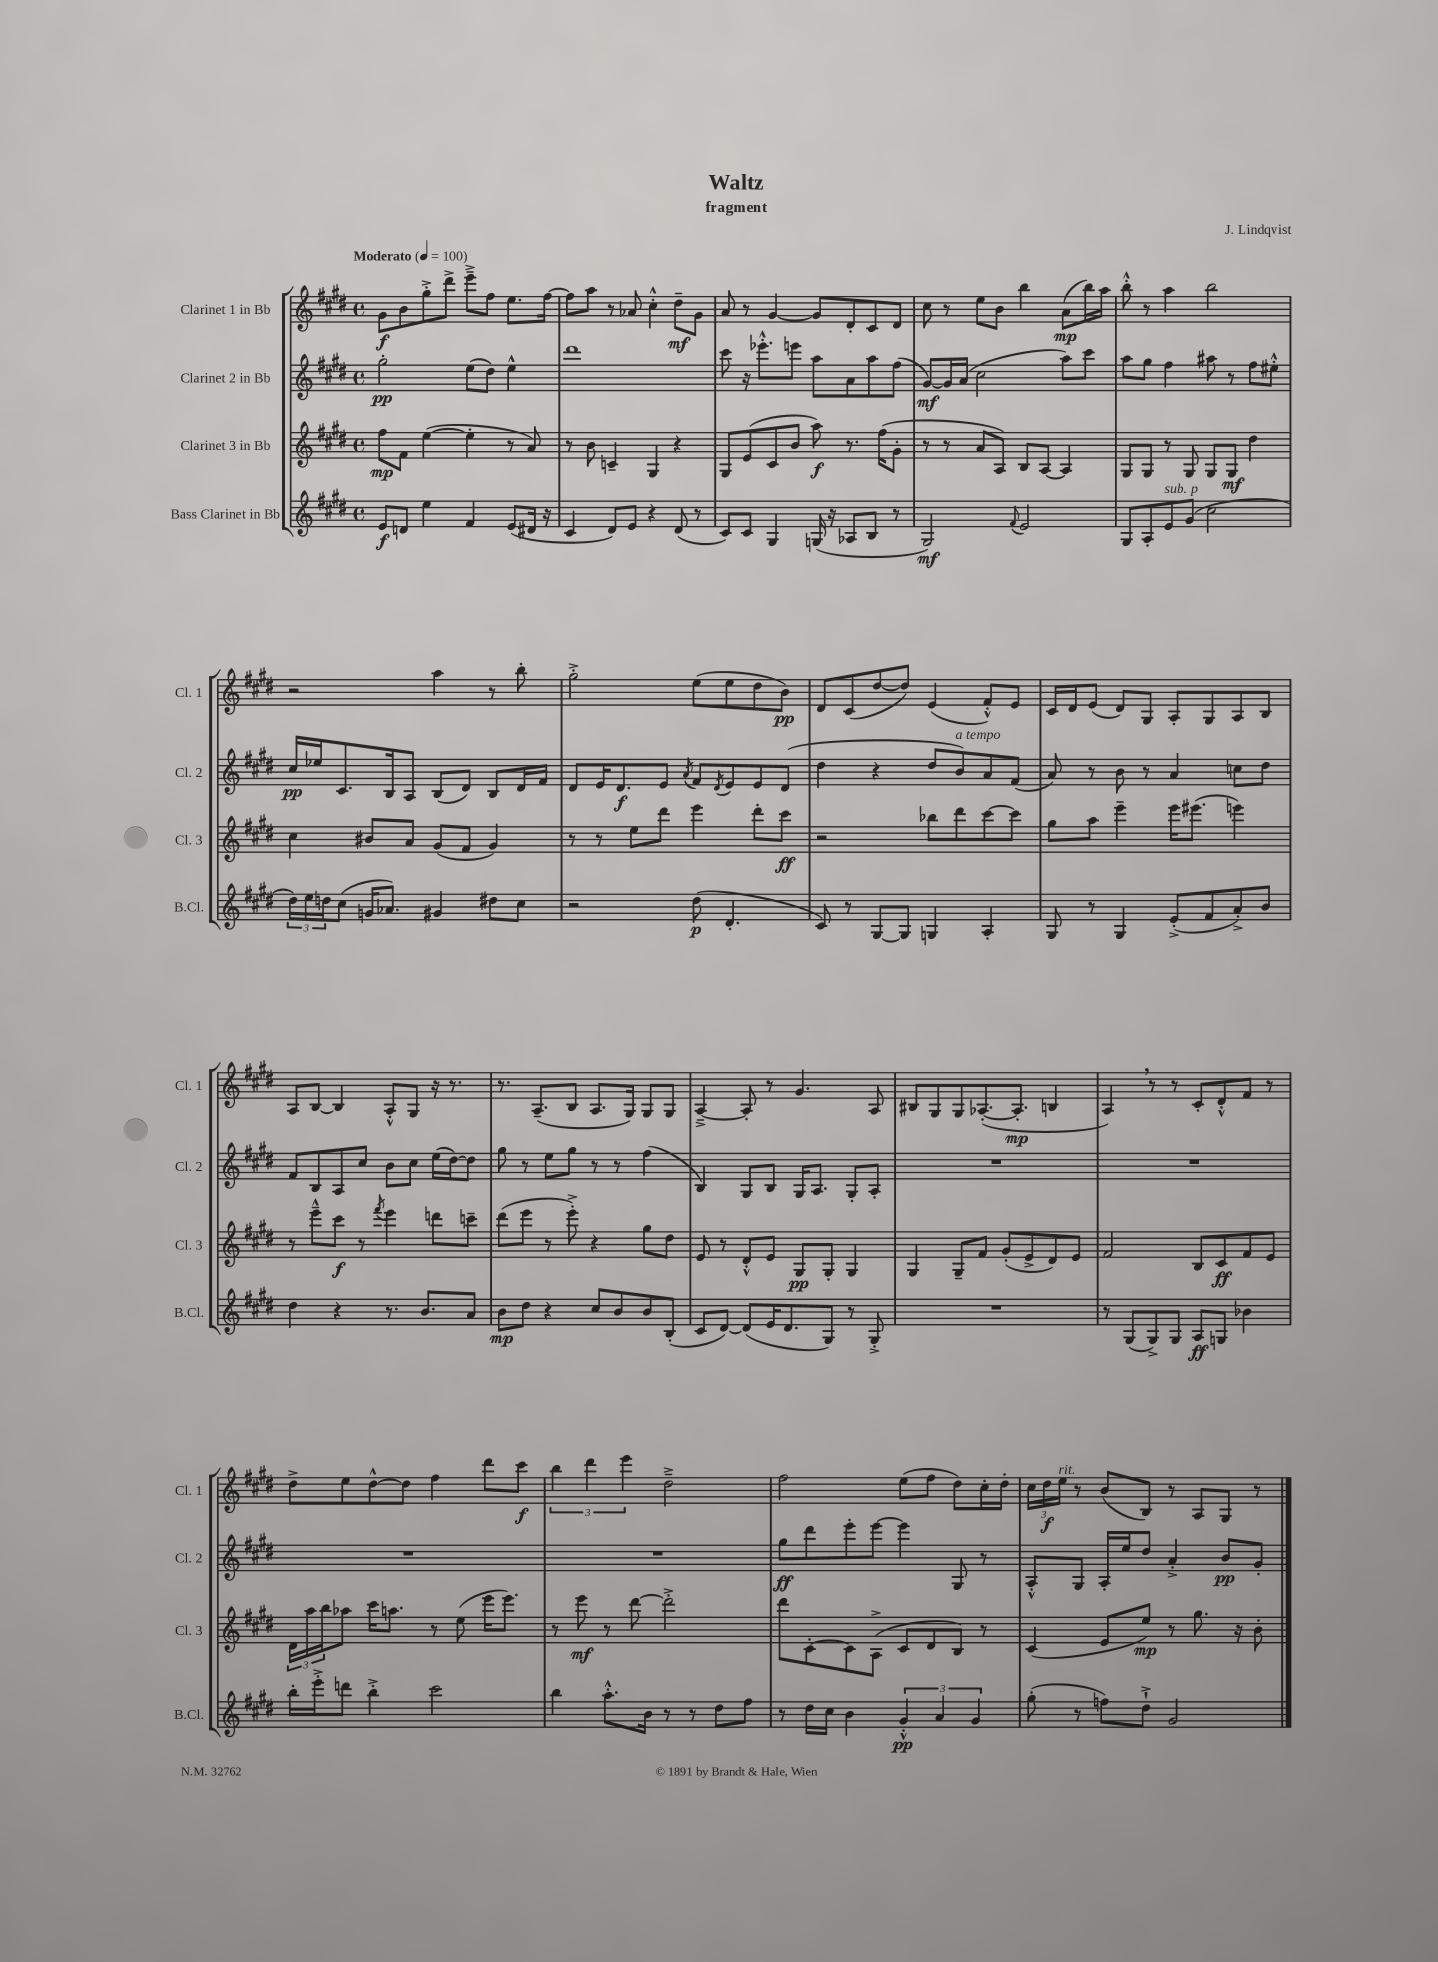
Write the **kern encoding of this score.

**kern	**dynam	**kern	**dynam	**kern	**dynam	**kern	**dynam
*part4	*part4	*part3	*part3	*part2	*part2	*part1	*part1
*staff4	*staff4	*staff3	*staff3	*staff2	*staff2	*staff1	*staff1
*I"Bass Clarinet in Bb	*	*I"Clarinet 3 in Bb	*	*I"Clarinet 2 in Bb	*	*I"Clarinet 1 in Bb	*
*I'B.Cl.	*	*I'Cl. 3	*	*I'Cl. 2	*	*I'Cl. 1	*
*clefG2	*	*clefG2	*	*clefG2	*	*clefG2	*
*k[f#c#g#d#]	*	*k[f#c#g#d#]	*	*k[f#c#g#d#]	*	*k[f#c#g#d#]	*
*M4/4	*	*M4/4	*	*M4/4	*	*M4/4	*
*met(c)	*	*met(c)	*	*met(c)	*	*met(c)	*
*MM100	*	*MM100	*	*MM100	*	*MM100	*
=1	=1	=1	=1	=1	=1	=1	=1
!	!	!	!	!	!	!LO:TX:a:B:t=Moderato	!
8e/L	f	8ff#\L	mp	2gg#'\	pp	8g#\L	f
8dn/J	.	8f#\J	.	.	.	8b\	.
4ee\	.	([4ee\	.	.	.	8gg#'^\	.
.	.	.	.	.	.	8ddd#^\J	.
4f#/	.	4ee'\]	.	(8ee\L	.	8eee~^\L	.
.	.	.	.	8dd#\J)	.	8ff#\J	.
(8e/L	.	8r	.	4ee^^\	.	8.ee\L	.
16d#X/Jk	.	8a/)	.	.	.	.	.
16r	.	.	.	.	.	[16ff#\Jk	.
=2	=2	=2	=2	=2	=2	=2	=2
4c#/	.	8r	.	1ddd#	.	8ff#\L]	.
.	.	8b\	.	.	.	8aa\J	.
8d#/L)	.	4cn~/	.	.	.	8r	.
8e/J	.	.	.	.	.	8a-X/	.
4r	.	4G#/	.	.	.	4cc#'^^\	.
(8d#/	.	4r	.	.	.	8dd#~\L	mf
8r	.	.	.	.	.	8g#\J	.
=3	=3	=3	=3	=3	=3	=3	=3
8c#/L)	.	8G#/L	.	8ccc#\	.	8a/	.
8c#/J	.	(8e/	.	16r	.	8r	.
.	.	.	.	8.eee-X'^^\L	.	.	.
4G#/	.	8c#/	.	.	.	[4g#/	.
.	.	8b/J	.	8eeen\J	.	.	.
(16Gn/	.	8aa\)	f	8aa\L	.	8g#/L]	.
16r	.	.	.	.	.	.	.
8A-X/L	.	8.r	.	8a\	.	8d#'/	.
8B/J	.	.	.	8aa\	.	8c#/	.
.	.	(16ff#\KL	.	.	.	.	.
8r	.	8g#'\J	.	(8ff#\J	.	8d#/J	.
=4	=4	=4	=4	=4	=4	=4	=4
2G#/)	mf	8r	.	[8g#/L)	mf	8cc#\	.
.	.	8r	.	16g#/L]	.	8r	.
.	.	.	.	(16a/JJ	.	.	.
.	.	8a/L	.	2cc#\	.	8ee\L	.
.	.	8A/J)	.	.	.	8b\J	.
8qqf#/	.	.	.	.	.	.	.
2e/	.	8B/L	.	.	.	4bb\	.
.	.	[8A/J	.	.	.	.	.
.	.	4A/]	.	8aa\L)	.	(8a\L	mp
.	.	.	.	8ccc#\J	.	16bb\L)	.
.	.	.	.	.	.	16aa\JJ	.
=5	=5	=5	=5	=5	=5	=5	=5
8G#/L	.	8G#/L	.	8aa\L	.	8bb'^^\	.
8A'/	.	8G#/J	.	8gg#\J	.	8r	.
!LO:TX:a:i:t=sub. p	!	!	!	!	!	!	!
8e/	.	8r	.	4ff#\	.	4aa\	.
(8g#/J	.	8G#/	.	.	.	.	.
2cc#\	.	8G#/L	.	8aa#X\	.	2bb\	.
.	.	8G#/J	mf	8r	.	.	.
.	.	4dd#\	.	8ff#\L	.	.	.
.	.	.	.	8ee#X'^^\J	.	.	.
!!LO:LB:g=z
=6	=6	=6	=6	=6	=6	=6	=6
24dd#\LL)	.	4cc#\	.	16cc#/LL	pp	2r	.
24ee\	.	.	.	.	.	.	.
.	.	.	.	16ee-X/J	.	.	.
24ddn\J	.	.	.	.	.	.	.
(8cc#\J	.	.	.	8.c#/	.	.	.
16gn/KL	.	8b#X/L	.	.	.	.	.
8.a-X/J)	.	.	.	16B/k	.	.	.
.	.	8a/J	.	8A/J	.	.	.
4g#X/	.	(8g#/L	.	(8B/L	.	4aa\	.
.	.	8f#/J	.	8d#/J)	.	.	.
8dd#X\L	.	4g#/)	.	8B/L	.	8r	.
8cc#\J	.	.	.	16d#/L	.	8bb'\	.
.	.	.	.	16f#/JJ	.	.	.
=7	=7	=7	=7	=7	=7	=7	=7
2r	.	8r	.	8d#/L	.	2gg#'^\	.
.	.	8r	.	16e/K	.	.	.
.	.	.	.	8.d#/	f	.	.
.	.	8ee\L	.	.	.	.	.
.	.	8ddd#\J	.	8e/J	.	.	.
.	.	.	.	8qa/	.	.	.
(8dd#\	p	4eee\	.	8f#/L	.	(8ee\L	.
.	.	.	.	8qd#/	.	.	.
4.d#'/	.	.	.	8e/	.	8ee\	.
.	.	8ddd#'\L	.	8e/	.	8dd#\	.
.	.	8ccc#\J	ff	(8d#/J	.	8b\J)	pp
=8	=8	=8	=8	=8	=8	=8	=8
8c#/)	.	2r	.	4dd#\	.	8d#/L	.
8r	.	.	.	.	.	(8c#/	.
[8G#/L	.	.	.	4r	.	[8dd#/	.
8G#/J]	.	.	.	.	.	8dd#/J])	.
4Gn/	.	8bb-X\L	.	8dd#/L	.	(4e/	.
!	!	!	!	!LO:TX:a:i:t=a tempo	!	!	!
.	.	8ddd#\	.	8b/)	.	.	.
4A'/	.	[8ccc#\	.	8a/	.	8f#'^^/L)	.
.	.	8ccc#\J]	.	(8f#/J	.	8e/J	.
=9	=9	=9	=9	=9	=9	=9	=9
8G#/	.	8gg#\L	.	8a/)	.	16c#/LL	.
.	.	.	.	.	.	16d#/J	.
8r	.	8aa\J	.	8r	.	(8e/J	.
4G#/	.	4eee~\	.	8b\	.	8d#/L)	.
.	.	.	.	8r	.	8G#/J	.
(8e'^/L	.	16eee\KL	.	4a/	.	8A'/L	.
.	.	(8.eee#X\J	.	.	.	.	.
8f#/	.	.	.	.	.	8G#/	.
8a'^/)	.	4eeen\)	.	8ccn\L	.	8A/	.
8b/J	.	.	.	8dd#\J	.	8B/J	.
!!LO:LB:g=z
=10	=10	=10	=10	=10	=10	=10	=10
4dd#\	.	8r	.	8f#/L	.	8A/L	.
.	.	8eee~^^\L	.	8B/	.	[8B/J	.
4r	.	8ccc#\J	f	8A/	.	4B/]	.
.	.	8r	.	8cc#/J	.	.	.
.	.	8qfff#/	.	.	.	.	.
8.r	.	4eee\	.	8b\L	.	8A'^^/L	.
.	.	.	.	8cc#\J	.	8G#/J	.
8.b/L	.	.	.	.	.	.	.
.	.	8dddn\L	.	(16ee\LL	.	16r	.
.	.	.	.	[16dd#\J)	.	8.r	.
8a/J	.	8cccn~\J	.	8dd#\J]	.	.	.
=11	=11	=11	=11	=11	=11	=11	=11
8b\L	mp	(8ddd#\L	.	8gg#\	.	8.r	.
8dd#\J	.	8eee\J	.	8r	.	.	.
.	.	.	.	.	.	(8.A~/L	.
4r	.	8r	.	8ee\L	.	.	.
.	.	8eee'^\)	.	8gg#\J	.	8B/J	.
8cc#/L	.	4r	.	8r	.	8.A/L	.
8b/	.	.	.	8r	.	.	.
.	.	.	.	.	.	16G#/Jk)	.
8b/	.	8gg#\L	.	(4ff#\	.	8G#/L	.
(8B'/J	.	8dd#\J	.	.	.	8G#/J	.
=12	=12	=12	=12	=12	=12	=12	=12
8c#/L	.	8e/	.	4B/)	.	[4A~^/	.
[8d#/J)	.	8r	.	.	.	.	.
(8d#/L]	.	8d#'^^/L	.	8G#/L	.	8A'/]	.
16e/K	.	8e/J	.	8B/J	.	8r	.
8.d#/	.	.	.	.	.	.	.
.	.	8G#/L	pp	16G#/KL	.	4.g#/	.
.	.	.	.	8.A/J	.	.	.
8G#/J)	.	8G#'/J	.	.	.	.	.
8r	.	4G#/	.	8G#'/L	.	.	.
8G#'^/	.	.	.	8A'/J	.	8A/	.
=13	=13	=13	=13	=13	=13	=13	=13
1r	.	4G#/	.	1r	.	8B#X/L	.
.	.	.	.	.	.	8G#/	.
.	.	8G#~/L	.	.	.	8G#/	.
.	.	8f#/J	.	.	.	([8.A-X'/	.
.	.	(8g#'/L	.	.	.	.	.
.	.	.	.	.	.	8.A-'/J]	mp
.	.	8e^/	.	.	.	.	.
.	.	8d#/)	.	.	.	4Bn/	.
.	.	8e/J	.	.	.	.	.
=14	=14	=14	=14	=14	=14	=14	=14
8r	.	2f#/	.	1r	.	4A,/)	.
(8G#/L	.	.	.	.	.	.	.
8G#^/)	.	.	.	.	.	8r	.
8G#/J	.	.	.	.	.	8r	.
8A/L	ff	8B/L	.	.	.	8c#'/L	.
8Gn/J	.	8c#/	ff	.	.	8d#'^^/	.
4b-X\	.	8f#/	.	.	.	8f#/J	.
.	.	8e/J	.	.	.	8r	.
!!LO:LB:g=z
=15	=15	=15	=15	=15	=15	=15	=15
16bb'\LL	.	24d#\LL	.	1r	.	8dd#^\L	.
.	.	24aa\	.	.	.	.	.
16eee'^\J	.	.	.	.	.	.	.
.	.	24bb\J	.	.	.	.	.
8dddn\J	.	8aa-X\J	.	.	.	8ee\	.
4bb'^\	.	16ccc#\KL	.	.	.	[8dd#^^\	.
.	.	8.aan\J	.	.	.	.	.
.	.	.	.	.	.	8dd#\J]	.
2ccc#\	.	8r	.	.	.	4ff#\	.
.	.	(8ee\	.	.	.	.	.
.	.	16eee\KL	.	.	.	8ddd#\L	.
.	.	8.eee\J)	.	.	.	.	.
.	.	.	.	.	.	8ccc#\J	f
=16	=16	=16	=16	=16	=16	=16	=16
4bb\	.	8r	.	1r	.	6bb\	.
.	.	8eee\	mf	.	.	.	.
.	.	.	.	.	.	6ddd#\	.
8.aa'^^\L	.	8r	.	.	.	.	.
.	.	.	.	.	.	6eee\	.
.	.	[8ddd#\	.	.	.	.	.
16b\Jk	.	.	.	.	.	.	.
8r	.	2ddd#'^\]	.	.	.	2dd#~^\	.
8r	.	.	.	.	.	.	.
8dd#\L	.	.	.	.	.	.	.
8ff#\J	.	.	.	.	.	.	.
=17	=17	=17	=17	=17	=17	=17	=17
8r	.	8ddd#\L	.	8gg#\L	ff	2ff#\	.
16dd#\LL	.	[8c#'\	.	8ddd#\	.	.	.
16cc#\JJ	.	.	.	.	.	.	.
4b\	.	8c#\]	.	8eee'\	.	.	.
.	.	(8A^\J	.	[8eee\J	.	.	.
6g#'^^/	pp	8c#/L	.	4eee\]	.	(8ee\L	.
.	.	8d#/	.	.	.	8ff#\J	.
6a/	.	.	.	.	.	.	.
.	.	8B/J)	.	8G#/	.	8dd#\L)	.
6g#/	.	.	.	.	.	.	.
.	.	8r	.	8r	.	16cc#'\L	.
.	.	.	.	.	.	16dd#'\JJ	.
=18	=18	=18	=18	=18	=18	=18	=18
(8gg#'\	.	(4c#/	.	8A'^^/L	.	24cc#\LL	.
.	.	.	.	.	.	24dd#\	f
!	!	!	!	!	!	!LO:TX:a:i:t=rit.	!
.	.	.	.	.	.	24ee\JJ	.
8r	.	.	.	8G#/J	.	8r	.
8ffn\L)	.	8e/L	.	16A'/LL	.	(8b/L	.
.	.	.	.	16ee/J	.	.	.
8dd#`^\J	.	8ee/J)	mp	8dd#/J	.	8B/J)	.
2g#/	.	8r	.	4a'^/	.	8r	.
.	.	8.gg#\	.	.	.	8A/L	.
.	.	.	.	8b/L	pp	8G#/J	.
.	.	16r	.	.	.	.	.
.	.	8b'\	.	8g#'/J	.	8r	.
==	==	==	==	==	==	==	==
*-	*-	*-	*-	*-	*-	*-	*-
